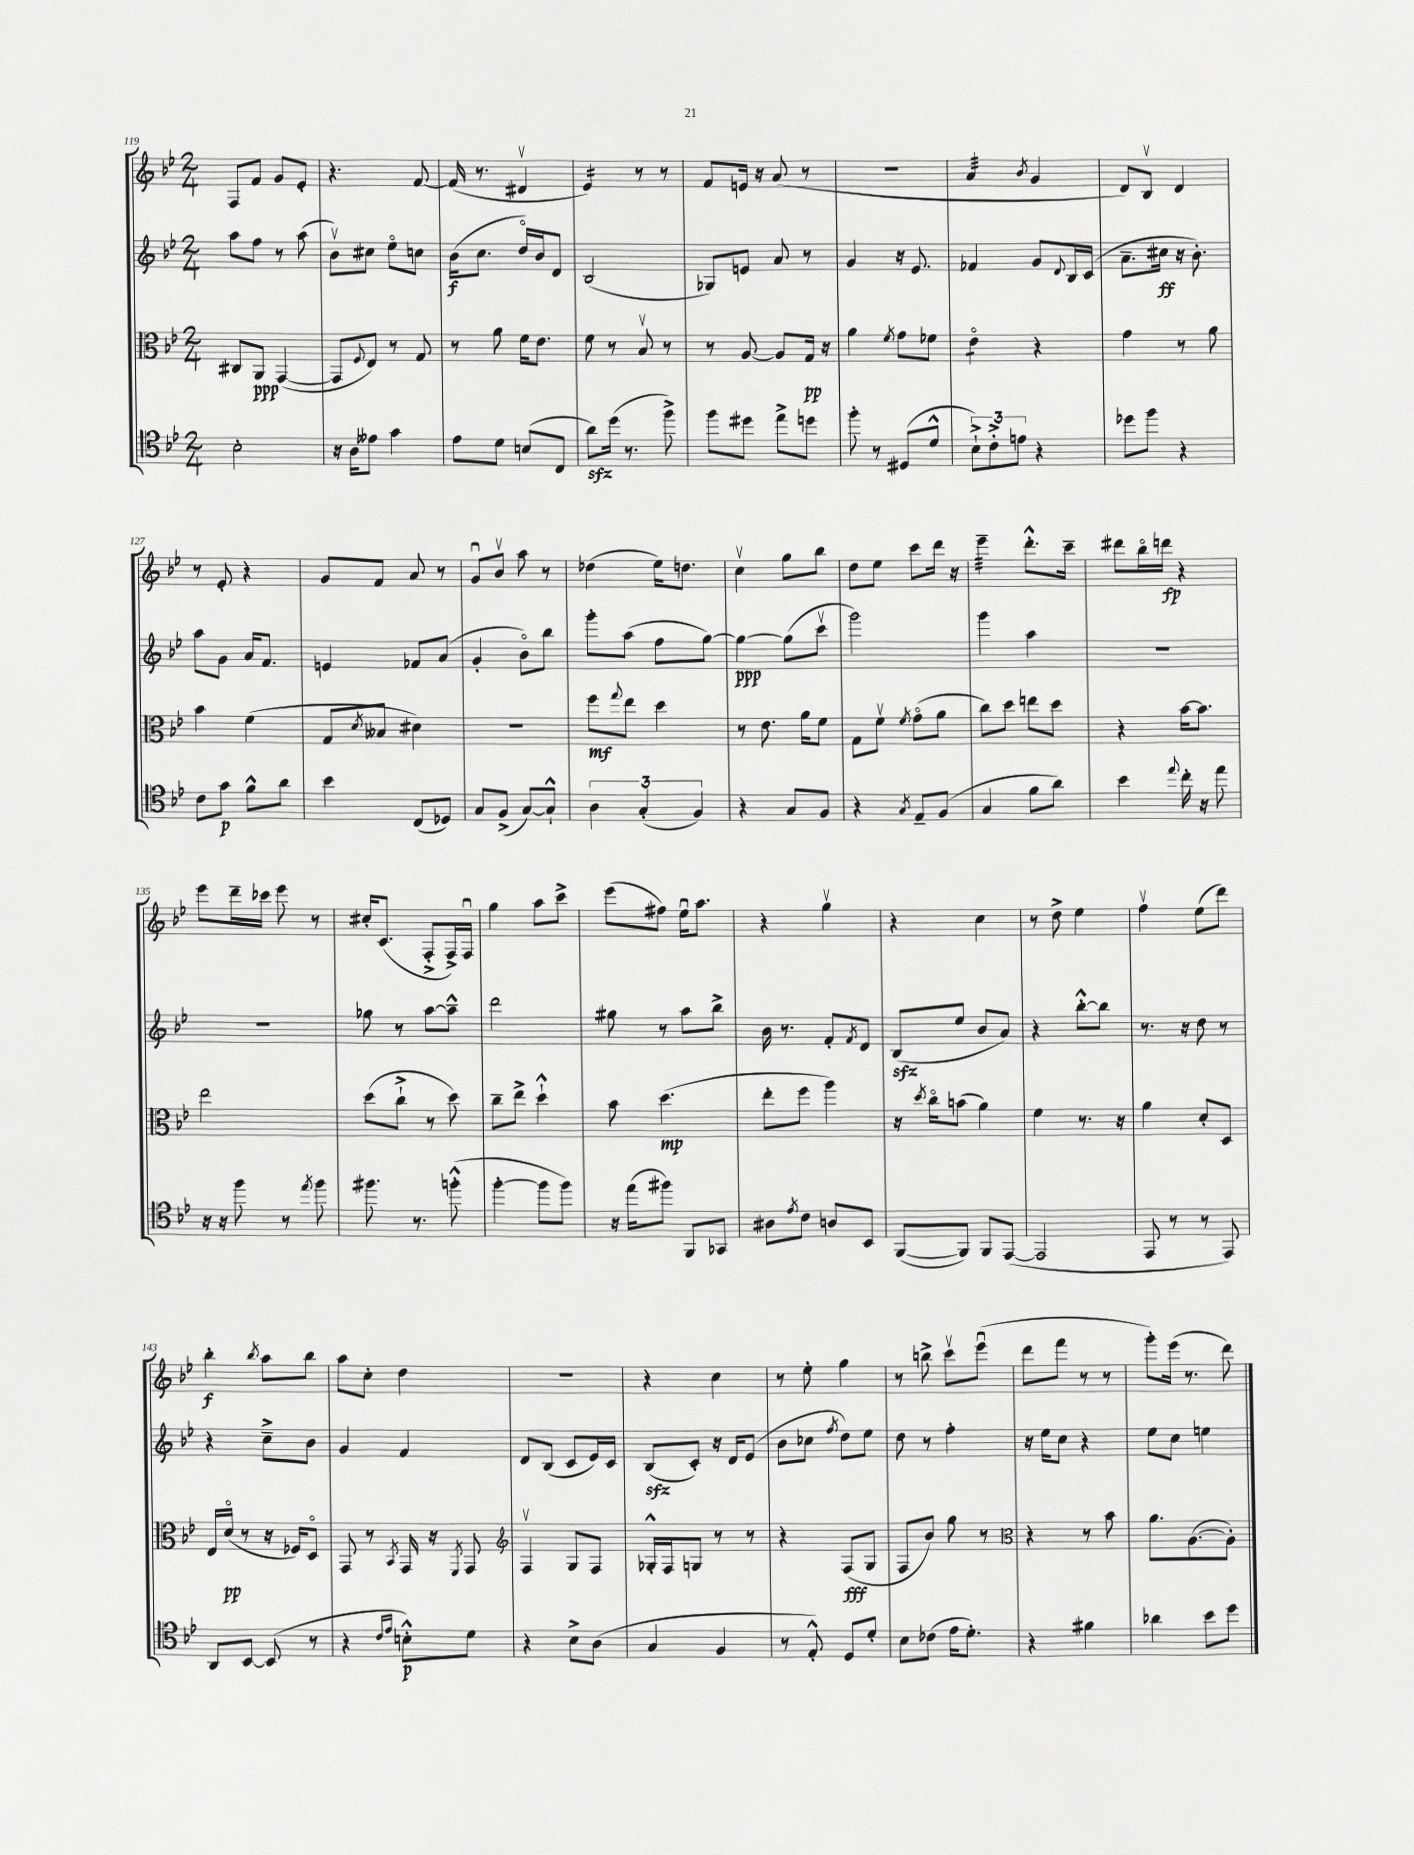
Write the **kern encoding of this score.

**kern	**kern	**kern	**kern
*staff4	*staff3	*staff2	*staff1
*clefC4	*clefC3	*clefG2	*clefG2
*k[b-e-]	*k[b-e-]	*k[b-e-]	*k[b-e-]
*M2/4	*M2/4	*M2/4	*M2/4
2B-'\	8C#/L	8aa\L	8F/L
.	8AA/J	8ff\J	8f/J
.	([4GG/	8r	8g/L
.	.	(8aa\	8e-'/J
=	=	=	=
16r	8GG/]L	8b-v\L)	4.r
16A\LK	.	.	.
.	8qqF/	.	.
8e--\J	8E-/J)	8cc#\J	.
4g\	8r	8ee-o\L	.
.	8G/	8cc\J	[8f/
=	=	=	=
8e-\L	8r	(16b-\LK	(16f/]
.	.	8.cc\J	8.r
8d\J	8a\	.	.
(8B/L	16f\LK	16ddo/LL)	4d#v/
.	8.e-\J	16b-/J	.
8C/J	.	8d/J	.
=	=	=	=
8a\L)	8f\	(2B-/	4e-/)
(16dd\Jk	8r	.	.
8.r	.	.	.
.	8B-v/	.	8r
8ff^\)	8r	.	8r
=	=	=	=
8ff\L	8r	8G-/L)	8f/L
8dd#\J	[8A/	8e/J	16e/Jk
.	.	.	16r
8ee-^\L	8A/]L	8a/	(8a/
8dd\J	16G/Jk	8r	8r
.	16r	.	.
=	=	=	=
8ff'\	4a\	4g/	2r
8r	.	.	.
.	8qf/	.	.
(8D#/L	8g\L	16r	.
.	.	8.e-/	.
8d^^/J	8f-\J	.	.
=	=	=	=
12B-`^\L)	4e-o\	4f-/	4a/
12c'^\	.	.	.
12e\J	.	.	.
.	.	.	8qb-/
4r	4r	8g/L	4g/
.	.	8qqd/	.
.	.	16B-/L	.
.	.	(16c/JJ	.
=	=	=	=
8dd-\L	4g\	8.a~\L	8d/L)
8ff\J	.	.	8B-v/J
.	.	16cc#\Jk	.
4r	8r	16r	4d/
.	.	8.b-'\)	.
.	8a\	.	.
=	=	=	=
8c\L	4b-\	8aa\L	8r
8g\J	.	8g\J	8e-'/
8f^^\L	(4f\	16a/LK	4r
.	.	8.f/J	.
8a\J	.	.	.
=	=	=	=
4b-\	8G/L	4e/	8g/L
.	8qd/	.	.
.	8B--/J	.	8f/J
(8C/L	4d#\)	8f-/L	8a/
8D-/J)	.	(8a/J	8r
=	=	=	=
8G/L	2r	4g'/	8gu/L
(8F^/J	.	.	8b-v/J
[8G/L)	.	8b-o\L)	8aa\
8G`^^/]J	.	8bb-\J	8r
=	=	=	=
6A\	8ff\L	8ggg'\L	(4dd-\
.	8qqgg/	.	.
.	8ee-\J	(8aa\J	.
(6G'/	.	.	.
.	4dd\	8ff\L	16ee-\LK)
.	.	.	8.dd\J
6F/)	.	.	.
.	.	[8gg\J)	.
=	=	=	=
4r	8r	4gg\_	4ccv\
.	8.e-\	.	.
8G/L	.	(8gg\]L	8gg\L
.	16a\LK	.	.
8F/J	8f\J	8cccv\J	8bb-\J
=	=	=	=
4r	8G\L	2ggg\)	8dd\L
.	8fv\J	.	8ee-\J
8qG/	8qf/	.	.
8E-~/L	(8go\L	.	8ccc\L
(8F/J	8a\J	.	16ddd\Jk
.	.	.	16r
=	=	=	=
4G/	8cc\L)	4ggg\	4eee-~\
.	8dd\J	.	.
8f\L	8ee\L	4aa\	8.ddd'^^\L
8a\J)	8dd\J	.	.
.	.	.	16ccc~\Jk
=	=	=	=
4b-\	4r	2r	8ddd#\L
.	.	.	16bb-o\L
.	.	.	16ddd\JJ
8qqee-/	.	.	.
16cc'\	[16b-\LK	.	4r
16r	8.b-\]J	.	.
8ee-\	.	.	.
=	=	=	=
16r	2ee-\	2r	8eee-\L
16r	.	.	.
8ff\	.	.	16ddd~\L
.	.	.	16ccc-\JJ
8r	.	.	8eee-\
8qee-/	.	.	.
8ff\	.	.	8r
=	=	=	=
8.ff#\	(8dd\L	8gg-\	16cc#'/LK
.	.	.	(8.c/J
.	8cc`^\J	8r	.
8.r	.	.	.
.	8r	[8aa\L	8F'^/L
(8ff'^^\	8dd\)	8aa~^^\]J	16F^/L)
.	.	.	16Fu/JJ
=	=	=	=
[4ff'\	8cc~\L	2ddd\	4gg\
.	8ee-^\J	.	.
8ff\]L	4dd`^^\	.	8aa\L
8ff\J)	.	.	8ccc^\J
=	=	=	=
16r	8b-\	8gg#\	(8eee-\L
(16ee-\LK	.	.	.
8ff#\J)	(4.dd\	8r	8ff#\J)
8FF/L	.	8aa\L	16ee-u\LK
.	.	.	8.aa\J
8GG-/J	.	8bb-^\J	.
=	=	=	=
8A#\L	8ee-'\L	16b-\	4r
.	.	8.r	.
8qe-/	.	.	.
8c\J	8ff\J	.	.
8A/L	4aa\)	8f'/L	4ggv\
.	.	8qf/	.
8BB-/J	.	8d/J	.
=	=	=	=
([8FF/L	16r	(8B-/L	4r
.	8qdd/	.	.
.	16cco\LK	.	.
8FF/]J)	(8b\J	8ee-/J	.
8FF/L	4a\)	8b-/L	4cc\
([8EE-/J	.	8a/J)	.
=	=	=	=
2EE-/]	4f\	4r	8r
.	.	.	8dd^\
.	8.r	[8bb-'^^\L	4ee-\
.	.	8bb-\]J	.
.	16r	.	.
=	=	=	=
8EE-/	4a\	8.r	4ffv\
8r	.	.	.
.	.	16r	.
8r	8d'/L	8dd\	(8ee-\L
8EE-/)	8D/J	8r	8ddd\J)
=	=	=	=
8AA/L	16E-/LL	4r	4bb-'\
.	(16do/JJ	.	.
[8BB-/J	8r	.	.
.	.	.	8qbb-/
(8BB-/]	16r	8cc~^\L	8aa\L
.	16F-/LK)	.	.
8r	8Do/J	8b-\J	8bb-\J
=	=	=	=
4r	8GG/	4g/	8aa\L
.	8r	.	8cc'\J
16qqc/LL	.	.	.
16qqe-/JJ	8qBB-/	.	.
8B'^^\L)	16GG/	4f/	4dd\
.	16r	.	.
.	8qFF/	.	.
8d\J	8GG/	.	.
=	=	=	=
*	*clefG2	*	*
4r	4Fv/	8d/L	2r
.	.	(8B-/J	.
8B-^\L	8G/L	8c/L	.
(8A\J	8F/J	16e-/L)	.
.	.	16c/JJ	.
=	=	=	=
4G/	16G-'^^/LL	(8B-/L	4r
.	16F/J	.	.
.	8G/J	8c'/J)	.
4F/	8r	16r	4cc\
.	.	16d/LK	.
.	8r	(8e-/J	.
=	=	=	=
8r	4r	8b-\L	8r
8E-'^^/)	.	8cc-\J	8ee-'\
.	.	8qff/	.
8D/L	(8F/L	8dd\L)	4gg\
8d'/J	8G/J	8ee-\J	.
=	=	=	=
8B-\L	8F/L	8dd\	8r
(8c-\J	8b-/J)	8r	8bb^\
16e-\LK	8gg\	4ff'\	8cccv\L
8.d'\J)	.	.	.
.	8r	.	(8eee-u\J
=	=	=	=
*	*clefC3	*	*
4r	4r	16r	8ddd\L
.	.	16ee-\LK	.
.	.	8cc\J	8fff\J
4f#\	8r	4r	8r
.	8b-\	.	8r
=	=	=	=
4a-\	8.a\L	8ee-\L	8ggg'\L)
.	.	8cc\J	(16eee-\Jk
.	([8.A\	.	8.r
8b-\L	.	4ee\	.
8dd\J	8A'\]J)	.	8ddd\)
==	==	==	==
*-	*-	*-	*-
